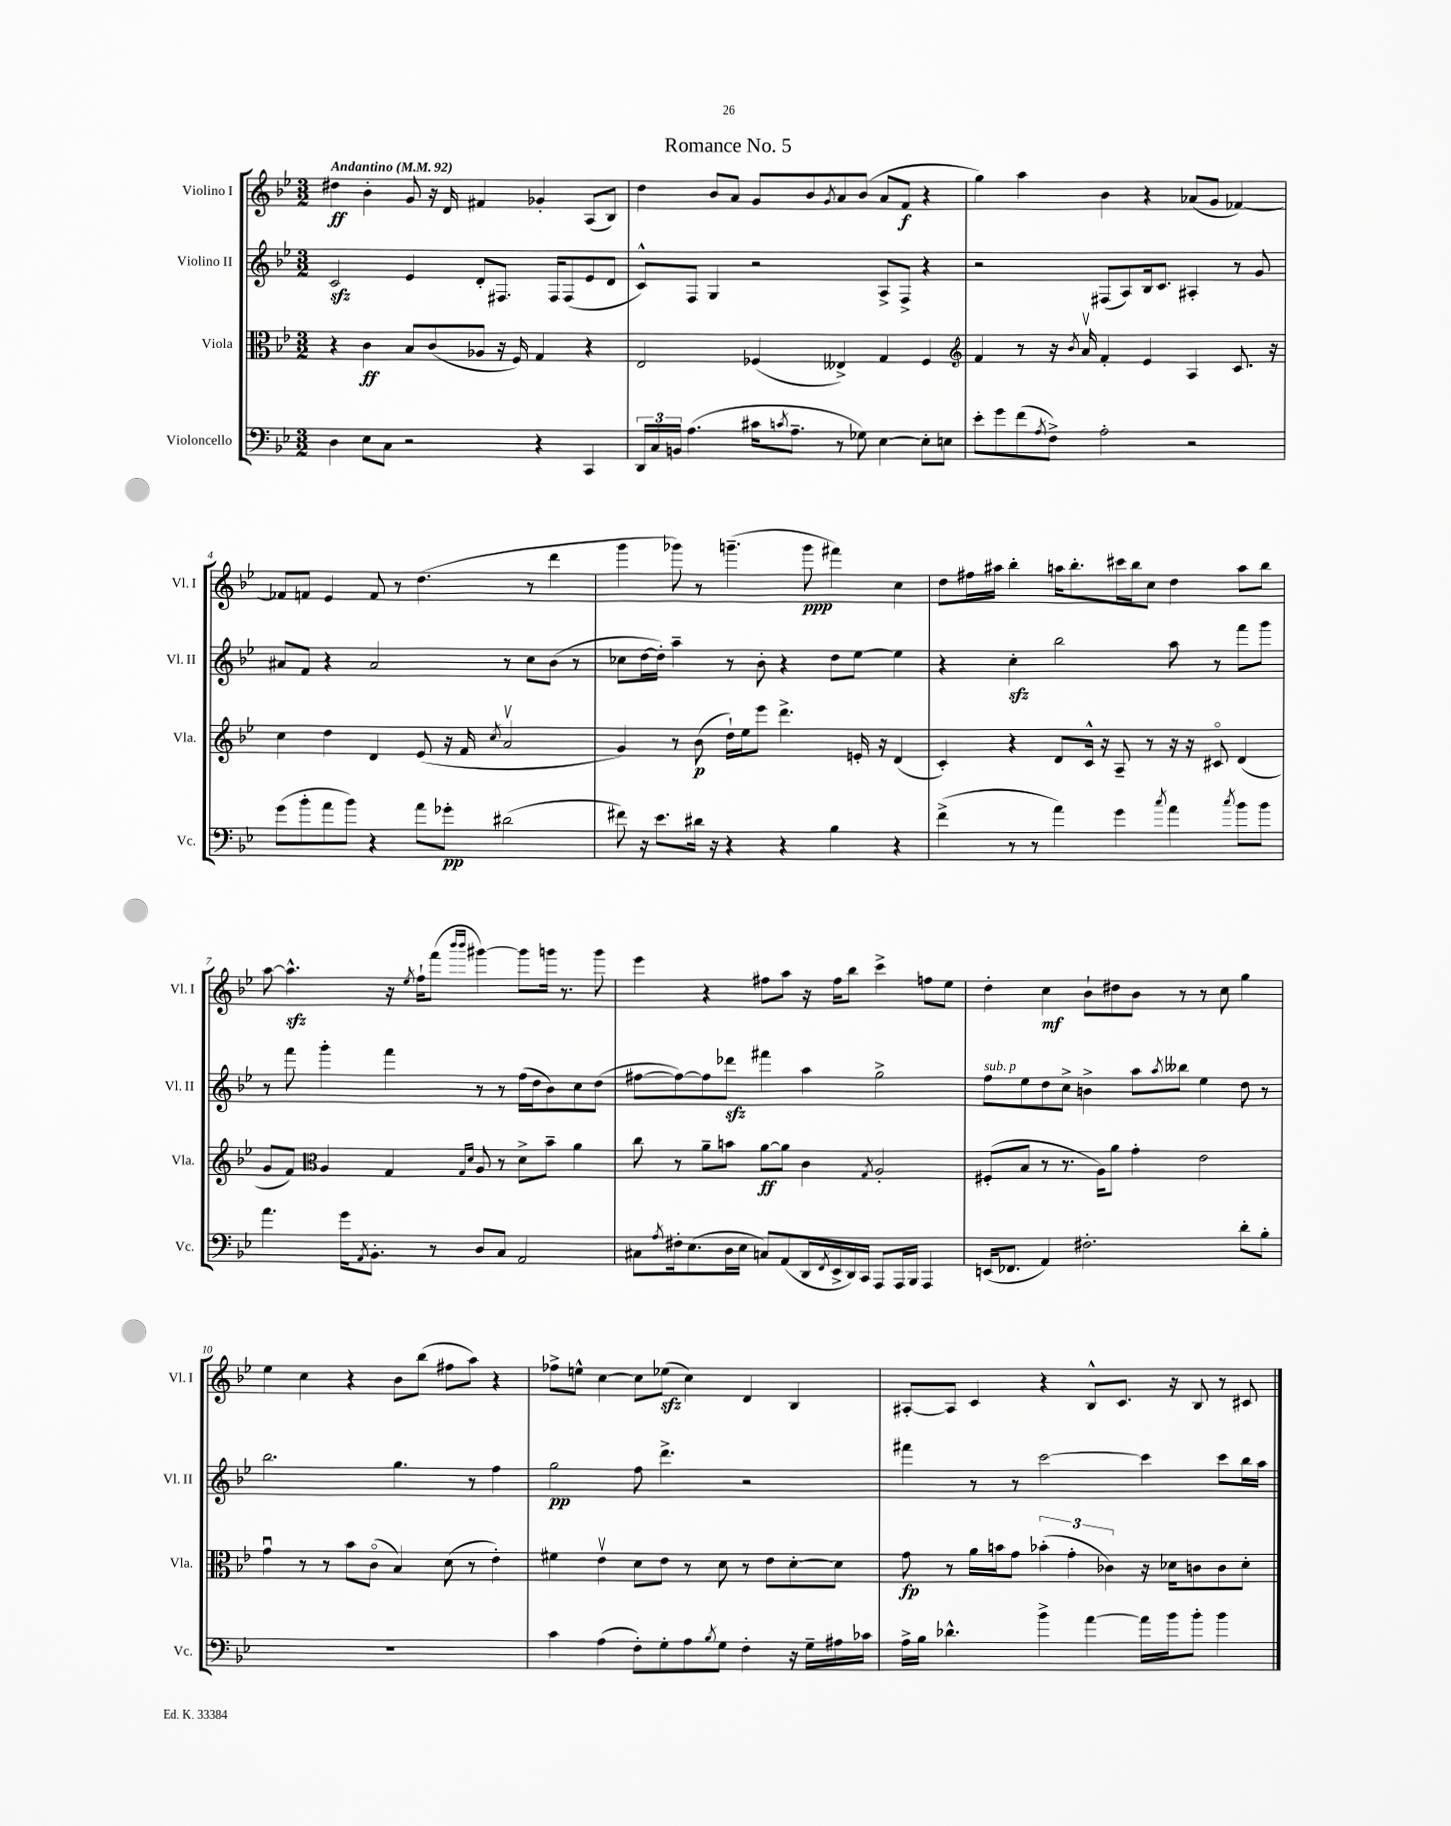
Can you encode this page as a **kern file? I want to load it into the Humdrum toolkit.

**kern	**dynam	**kern	**dynam	**kern	**dynam	**kern	**dynam
*part4	*part4	*part3	*part3	*part2	*part2	*part1	*part1
*staff4	*staff4	*staff3	*staff3	*staff2	*staff2	*staff1	*staff1
*I"Violoncello	*	*I"Viola	*	*I"Violino II	*	*I"Violino I	*
*I'Vc.	*	*I'Vla.	*	*I'Vl. II	*	*I'Vl. I	*
*clefF4	*	*clefC3	*	*clefG2	*	*clefG2	*
*k[b-e-]	*	*k[b-e-]	*	*k[b-e-]	*	*k[b-e-]	*
*M3/2	*	*M3/2	*	*M3/2	*	*M3/2	*
*MM92	*	*MM92	*	*MM92	*	*MM92	*
=1	=1	=1	=1	=1	=1	=1	=1
!	!	!	!	!	!	!LO:TX:a:B:t=Andantino	!
4D\	.	4r	.	2czz/	.	4dd#X\	ff
8E-\L	.	4c\	ff	.	.	4b-'\	.
8C\J	.	.	.	.	.	.	.
2r	.	8B-/L	.	4e-/	.	8g/	.
.	.	(8c/	.	.	.	16r	.
.	.	.	.	.	.	16d/	.
.	.	8A-X/J	.	8d'/L	.	4f#X/	.
.	.	16r	.	8.F#X/J	.	.	.
.	.	16F/)	.	.	.	.	.
4r	.	4G/	.	.	.	4g-X'/	.
.	.	.	.	16F#/KL	.	.	.
.	.	.	.	(8F#/	.	.	.
4CC/	.	4r	.	8e-/	.	(8A/L	.
.	.	.	.	8d/J	.	8B-/J)	.
=2	=2	=2	=2	=2	=2	=2	=2
24DD/LL	.	2E-/	.	8c^^/L)	.	4dd\	.
24C/	.	.	.	.	.	.	.
24BBn/JJ	.	.	.	.	.	.	.
(4.A\	.	.	.	8F/J	.	.	.
.	.	.	.	4G/	.	8b-/L	.
.	.	.	.	.	.	8a/J	.
16c#X\KL	.	(4F-X/	.	2r	.	8g/L	.
8qcn/	.	.	.	.	.	.	.
8.A~\J	.	.	.	.	.	.	.
.	.	.	.	.	.	8b-/	.
.	.	.	.	.	.	8qg/	.
8r	.	4E--X^/)	.	.	.	8a/	.
8G-X\)	.	.	.	.	.	(8b-/J	.
[4E-\	.	4G/	.	8A^/L	.	8a/L	.
.	.	.	.	8F^/J	.	8f/J	f
8E-'\L]	.	4F-/	.	4r	.	4r	.
8En\J	.	.	.	.	.	.	.
=3	=3	=3	=3	=3	=3	=3	=3
*	*	*clefG2	*	*	*	*	*
8e-'\L	.	4f/	.	2r	.	4gg\)	.
8g\	.	.	.	.	.	.	.
(8f\	.	8r	.	.	.	4aa\	.
8qA/	.	.	.	.	.	.	.
8F^\J)	.	16r	.	.	.	.	.
.	.	8qb-/	.	.	.	.	.
.	.	16av/	.	.	.	.	.
2A'\	.	4f'/	.	(8F#X/L	.	4b-\	.
.	.	.	.	8A/)	.	.	.
.	.	4e-/	.	16B-/k	.	4r	.
.	.	.	.	8.c/J	.	.	.
2r	.	4A/	.	4A#X'/	.	(8a-X/L	.
.	.	.	.	.	.	8g/J	.
.	.	8.c/	.	8r	.	[4f-X/)	.
.	.	.	.	8g/	.	.	.
.	.	16r	.	.	.	.	.
!!LO:LB:g=z
=4	=4	=4	=4	=4	=4	=4	=4
(8g\L	.	4cc\	.	8a#X/L	.	8f-X/L]	.
8b-'\	.	.	.	8f/J	.	8fn/J	.
8a\	.	4dd\	.	4r	.	4e-/	.
8b-\J)	.	.	.	.	.	.	.
4r	.	4d/	.	2a#/	.	8f/	.
.	.	.	.	.	.	8r	.
8a\L	.	(8e-/	.	.	.	(4.dd\	.
8g-X'\J	pp	16r	.	.	.	.	.
.	.	16f/	.	.	.	.	.
.	.	8qcc/	.	.	.	.	.
(2d#X\	.	2av/	.	8r	.	.	.
.	.	.	.	8cc\L	.	8r	.
.	.	.	.	(8b-\J	.	4ddd\	.
.	.	.	.	8r	.	.	.
=5	=5	=5	=5	=5	=5	=5	=5
8f#X\)	.	4g/)	.	8cc-X\L	.	4ggg\	.
16r	.	.	.	[16dd\L	.	.	.
8.e-\L	.	.	.	16dd'\JJ])	.	.	.
.	.	8r	.	4aa~\	.	8ggg-X\)	.
16d#X\Jk	.	(8b-\	p	.	.	8r	.
16r	.	.	.	.	.	.	.
4r	.	16dd`\LL)	.	8r	.	(4.gggn~\	.
.	.	16ee-\J	.	.	.	.	.
.	.	8eee-\J	.	8b-'\	.	.	.
4r	.	4.ddd^\	.	4r	.	.	.
.	.	.	.	.	.	8ggg\	ppp
4B-\	.	.	.	8dd\L	.	4fff#X\)	.
.	.	16en'/	.	[8ee-\J	.	.	.
.	.	16r	.	.	.	.	.
4r	.	(4d/	.	4ee-\]	.	4cc\	.
=6	=6	=6	=6	=6	=6	=6	=6
(4f^\	.	4c'/)	.	4r	.	8dd\L	.
.	.	.	.	.	.	16ff#X\L	.
.	.	.	.	.	.	16aa#X\JJ	.
8r	.	4r	.	4cczz'\	.	4bb-'\	.
8r	.	.	.	.	.	.	.
4a\)	.	8d/L	.	2bb-\	.	16aan\KL	.
.	.	.	.	.	.	8.bb-'\	.
.	.	16c^^/Jk	.	.	.	.	.
.	.	16r	.	.	.	.	.
4g\	.	8A~/	.	.	.	16ccc#X\L	.
.	.	.	.	.	.	16bb-\J	.
.	.	8r	.	.	.	8cc\J	.
8qcc/	.	.	.	.	.	.	.
4a\	.	16r	.	8aa\	.	4dd\	.
.	.	16r	.	.	.	.	.
.	.	8c#X/	.	8r	.	.	.
8qcc/	.	.	.	.	.	.	.
8b-\L	.	(4d/	.	8fff\L	.	8aa\L	.
8b-\J	.	.	.	8ggg\J	.	8bb-\J	.
!!LO:LB:g=z
=7	=7	=7	=7	=7	=7	=7	=7
4.a\	.	8g/L	.	8r	.	[8aa\	.
.	.	8f/J)	.	8fff\	.	4.aazz^^\]	.
*	*	*clefC3	*	*	*	*	*
.	.	4A/	.	4ggg'\	.	.	.
16g\KL	.	.	.	.	.	.	.
8qAA/	.	.	.	.	.	.	.
8.BB-'\J	.	.	.	.	.	.	.
.	.	4G/	.	4fff\	.	16r	.
.	.	.	.	.	.	8qee-/	.
.	.	.	.	.	.	16ff`\KL	.
8r	.	.	.	.	.	(8fff\J	.
.	.	16qqG/LL	.	.	.	16qqbbb-/LL	.
.	.	16qqd/JJ	.	.	.	16qqbbb-/JJ	.
8D/L	.	8A/	.	8r	.	[4ggg#X\)	.
8C/J	.	8r	.	8r	.	.	.
2AA/	.	8d^\L	.	(16ff\LL	.	8ggg#\L]	.
.	.	.	.	16dd\J	.	.	.
.	.	8b-~\J	.	8b-\)	.	16gggn\Jk	.
.	.	.	.	.	.	8.r	.
.	.	4a\	.	8cc\	.	.	.
.	.	.	.	(8dd\J	.	8ggg\	.
=8	=8	=8	=8	=8	=8	=8	=8
8C#X\L	.	8cc\	.	[8ff#X\L	.	4eee-\	.
8qA/	.	.	.	.	.	.	.
16F#X'\k	.	8r	.	8ff#\_)	.	.	.
(8.E-\	.	.	.	.	.	.	.
.	.	8a~\L	.	8ff#\]	.	4r	.
16D\L	.	8bn\J	.	8ddd-Xzz\J	.	.	.
16E-\JJ	.	.	.	.	.	.	.
8Cn/L)	.	[8a\L	ff	4fff#X\	.	8ff#X\L	.
(8AA/	.	8a\J]	.	.	.	8aa\J	.
16DD/L	.	4c\	.	4aa\	.	16r	.
8qFF/	.	.	.	.	.	.	.
16EE-^/	.	.	.	.	.	16ff#\KL	.
16DD/)	.	.	.	.	.	8bb-\J	.
16CC/JJ	.	.	.	.	.	.	.
.	.	8qG/	.	.	.	.	.
8AAA/L	.	2A'/	.	2gg^\	.	4ccc^\	.
16AAA/L	.	.	.	.	.	.	.
16BBB-/JJ	.	.	.	.	.	.	.
4AAA/	.	.	.	.	.	8ffn\L	.
.	.	.	.	.	.	8ee-\J	.
=9	=9	=9	=9	=9	=9	=9	=9
!	!	!	!	!LO:TX:a:i:t=sub. p	!	!	!
(16EEn/KL	.	(8F#X'/L	.	8ff\L	.	4dd'\	.
8.FF-X/J	.	.	.	.	.	.	.
.	.	8B-/J	.	8ee-\	.	.	.
4AA/)	.	8r	.	8dd\	.	4cc\	mf
.	.	8.r	.	8cc^\J	.	.	.
2.F#X'\	.	.	.	4bn^\	.	8b-`\L	.
.	.	16A\KL)	.	.	.	.	.
.	.	8a\J	.	.	.	8dd#X\	.
.	.	4g'\	.	8aa\L	.	8b-\J	.
.	.	.	.	8qaa/	.	.	.
.	.	.	.	8bb--X\J	.	8r	.
.	.	2e-\	.	4ee-\	.	8r	.
.	.	.	.	.	.	8cc\	.
8d'\L	.	.	.	8dd\	.	4gg\	.
8B-'\J	.	.	.	8r	.	.	.
!!LO:LB:g=z
=10	=10	=10	=10	=10	=10	=10	=10
1.r	.	4gu\	.	2.bb-\	.	4ee-\	.
.	.	8r	.	.	.	4cc\	.
.	.	8r	.	.	.	.	.
.	.	8b-\L	.	.	.	4r	.
.	.	(8c\J	.	.	.	.	.
.	.	4B-/)	.	4.gg\	.	8b-\L	.
.	.	.	.	.	.	(8bb-\J	.
.	.	(8d\	.	.	.	8ff#X\L	.
.	.	8r	.	8r	.	8aa\J)	.
.	.	4e-'\)	.	4ff\	.	4r	.
=11	=11	=11	=11	=11	=11	=11	=11
4c\	.	4f#X\	.	2gg\	pp	8ff-X^\L	.
.	.	.	.	.	.	8een^^\J	.
(4A\	.	4e-v\	.	.	.	[4cc\	.
8F'\L)	.	8d\L	.	8ff\	.	8cc\L]	.
8G'\	.	8e-\J	.	4.ddd^\	.	(8ee-Xzz\J	.
8A\	.	8r	.	.	.	4cc\)	.
8qB-/	.	.	.	.	.	.	.
8G\J	.	8d\	.	.	.	.	.
4F'\	.	8r	.	2r	.	4d/	.
.	.	8e-\L	.	.	.	.	.
16r	.	[8d'\	.	.	.	4B-/	.
16G~\LL	.	.	.	.	.	.	.
16A#X\	.	8d\J]	.	.	.	.	.
16c-X\JJ	.	.	.	.	.	.	.
=12	=12	=12	=12	=12	=12	=12	=12
16A^\LL	.	8g\	fp	4fff#X\	.	[8A#X'/L	.
16B-\JJ	.	.	.	.	.	.	.
4.d-X^^\	.	8r	.	.	.	8A#/J]	.
.	.	16a\LL	.	8r	.	4c/	.
.	.	16bn\J	.	.	.	.	.
.	.	8g\J	.	8r	.	.	.
4b-^\	.	(6b-X'\	.	[2ccc\	.	4r	.
.	.	6g'\	.	.	.	.	.
[4a\	.	.	.	.	.	8B-^^/L	.
.	.	6c-X\)	.	.	.	.	.
.	.	.	.	.	.	8.c/J	.
16a\LL]	.	16r	.	4ccc\]	.	.	.
16b-\J	.	16d-X\KL	.	.	.	16r	.
8b-'\J	.	8cn\	.	.	.	8B-/	.
4b-\	.	8c\	.	8ccc\L	.	8r	.
.	.	8d-'\J	.	16bb-\L	.	8c#X/	.
.	.	.	.	16aa\JJ	.	.	.
==	==	==	==	==	==	==	==
*-	*-	*-	*-	*-	*-	*-	*-
